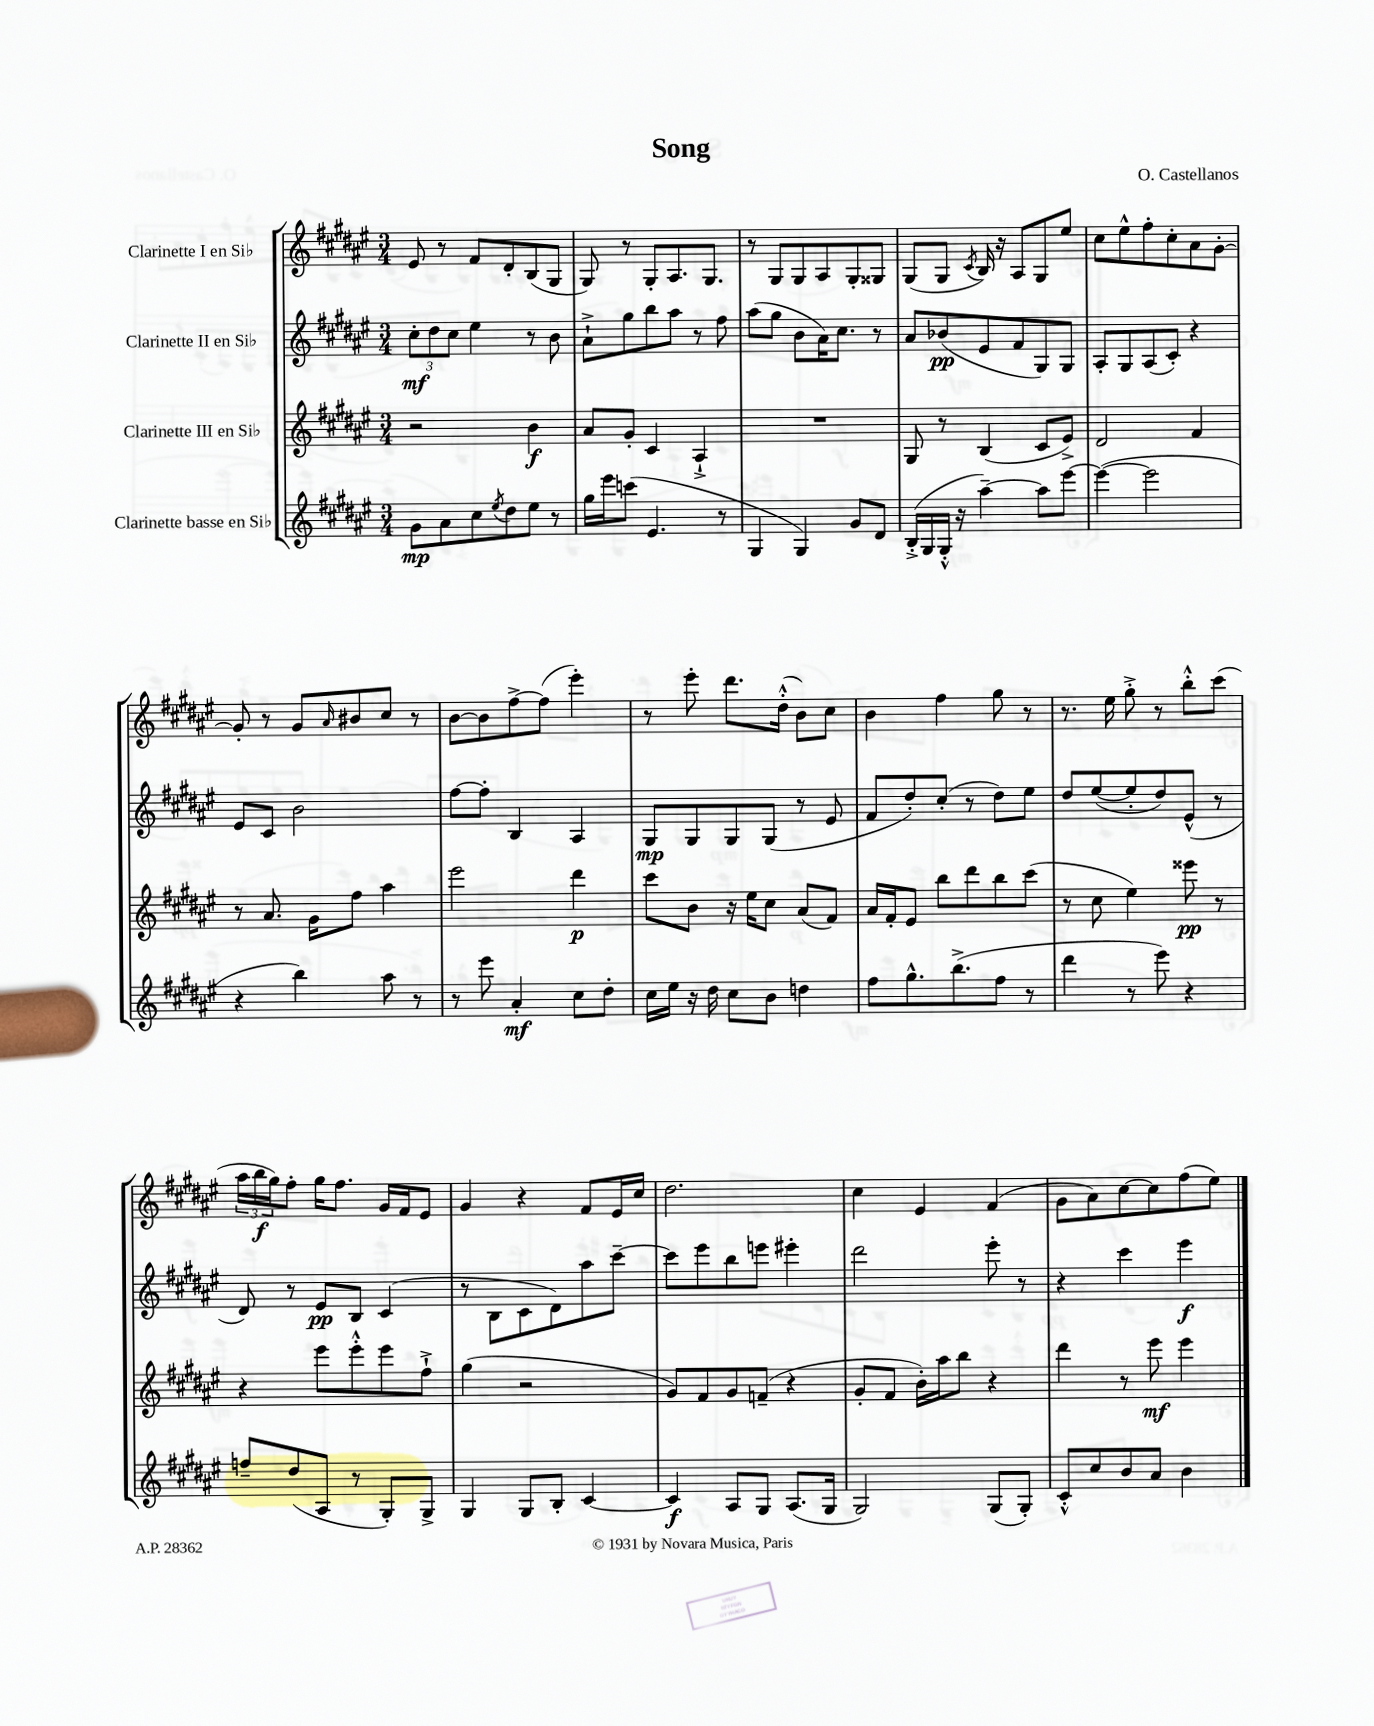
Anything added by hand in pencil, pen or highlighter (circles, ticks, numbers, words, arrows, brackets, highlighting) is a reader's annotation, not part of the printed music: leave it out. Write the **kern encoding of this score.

**kern	**kern	**kern	**kern
*staff4	*staff3	*staff2	*staff1
*clefG2	*clefG2	*clefG2	*clefG2
*k[f#c#g#d#a#e#]	*k[f#c#g#d#a#e#]	*k[f#c#g#d#a#e#]	*k[f#c#g#d#a#e#]
*M3/4	*M3/4	*M3/4	*M3/4
8g#	2r	12cc#'	8e#
.	.	12dd#	.
8a#	.	.	8r
.	.	12cc#	.
8cc#	.	4ee#	8f#
8qee#	.	.	.
8dd#	.	.	8d#'
8ee#	4b	8r	(8B
8r	.	8b	8G#
=	=	=	=
16gg#	8a#	8a#`^	8G#)
16eee#	.	.	.
(8ccc	8g#'	8gg#	8r
4.e#	4c#	8bb	8G#'
.	.	8aa#	8.A#
.	4A#`^	8r	.
.	.	.	8.G#
8r	.	8ff#	.
=	=	=	=
4G#	2.r	(8aa#	8r
.	.	8gg#	8G#
4G#)	.	8b	8G#
.	.	16a#)	8A#
.	.	8.cc#	.
8g#	.	.	8G#'
8d#	.	8r	8G##
=	=	=	=
(16B'^	8G#	8a#	(8G#
16G#	.	.	.
16G#'^^	8r	(8b-	8G#
16r	.	.	.
.	.	.	8qc#
[4aa#~)	(4B	8e#	16B)
.	.	.	16r
.	.	8f#	8A#
8aa#]	8c#	8G#)	8G#
[8eee#	8e#^)	8G#	8ee#
=	=	=	=
(4eee#_	2d#	8A#'	8cc#
.	.	8G#	8ee#^^
2eee#]	.	(8A#	8ff#'
.	.	8c#')	8cc#'
.	4f#	4r	8a#
.	.	.	[8g#'
=	=	=	=
4r	8r	8e#	8g#']
.	8.a#	8c#	8r
4bb)	.	2b	8g#
.	16g#	.	.
.	.	.	16qqa#
.	8ff#	.	8b#
8aa#	4aa#	.	8cc#
8r	.	.	8r
=	=	=	=
8r	2eee#	[8ff#	[8b
8eee#	.	8ff#']	8b]
4a#'	.	4B	[8ff#^
.	.	.	(8ff#]
8cc#	4ddd#	4A#	4eee#')
8dd#'	.	.	.
=	=	=	=
16cc#	8ccc#	8G#	8r
16ee#	.	.	.
16r	8b	8G#	8eee#'
16dd#	.	.	.
8cc#	16r	8G#	8.ddd#
.	16ee#	.	.
8b	8cc#	(8G#	.
.	.	.	(16dd#'^^
4dd	(8a#	8r	8b)
.	8f#)	8e#	8cc#
=	=	=	=
8ff#	16a#	8f#	4b
.	16f#'	.	.
8.gg#^^	8e#	8dd#')	.
.	8bb	(8cc#'	4ff#
(8.bb^	.	.	.
.	8ddd#	8r	.
8ff#	8bb	8dd#)	8gg#
8r	(8ccc#	8ee#	8r
=	=	=	=
4ddd#	8r	8dd#	8.r
.	8cc#	([8ee#	.
.	.	.	16ee#
8r	4ee#)	8ee#']	8gg#'^
8eee#)	.	8dd#)	8r
4r	8eee##	(8e#^^	8bb'^^
.	8r	8r	(8ccc#
=	=	=	=
8ff~	4r	8d#)	24aa#
.	.	.	24bb
.	.	.	24gg#)
(8dd#	.	8r	8ff#'
8A#	8eee#	8e#	16gg#
.	.	.	8.ff#
8r	8eee#'^^	8B	.
8G#')	8eee#	(4c#	16g#
.	.	.	16f#
8G#^	8ff#`^	.	8e#
=	=	=	=
4G#	(4gg#	8r	4g#
.	.	8B	.
8G#	2r	8c#	4r
8B'	.	8d#)	.
[4c#	.	8aa#	8f#
.	.	[8ccc#~	16e#
.	.	.	16cc#
=	=	=	=
4c#]	8g#)	8ccc#]	2.dd#
.	8f#	8eee#	.
8A#	8g#	8bb	.
8G#	(8f~	8eee	.
(8.A#	4r	4eee#'	.
16G#	.	.	.
=	=	=	=
2G#)	8g#'	2ddd#	4cc#
.	8f#	.	.
.	16b')	.	4e#
.	16aa#	.	.
.	8bb	.	.
(8G#	4r	8eee#'	(4f#
8G#')	.	8r	.
=	=	=	=
8c#'^^	4ddd#	4r	8g#
8cc#	.	.	8a#)
8b	8r	4ccc#	[8cc#
8a#	8eee#	.	8cc#]
4b	4eee#	4eee#	(8ff#
.	.	.	8ee#)
==	==	==	==
*-	*-	*-	*-
